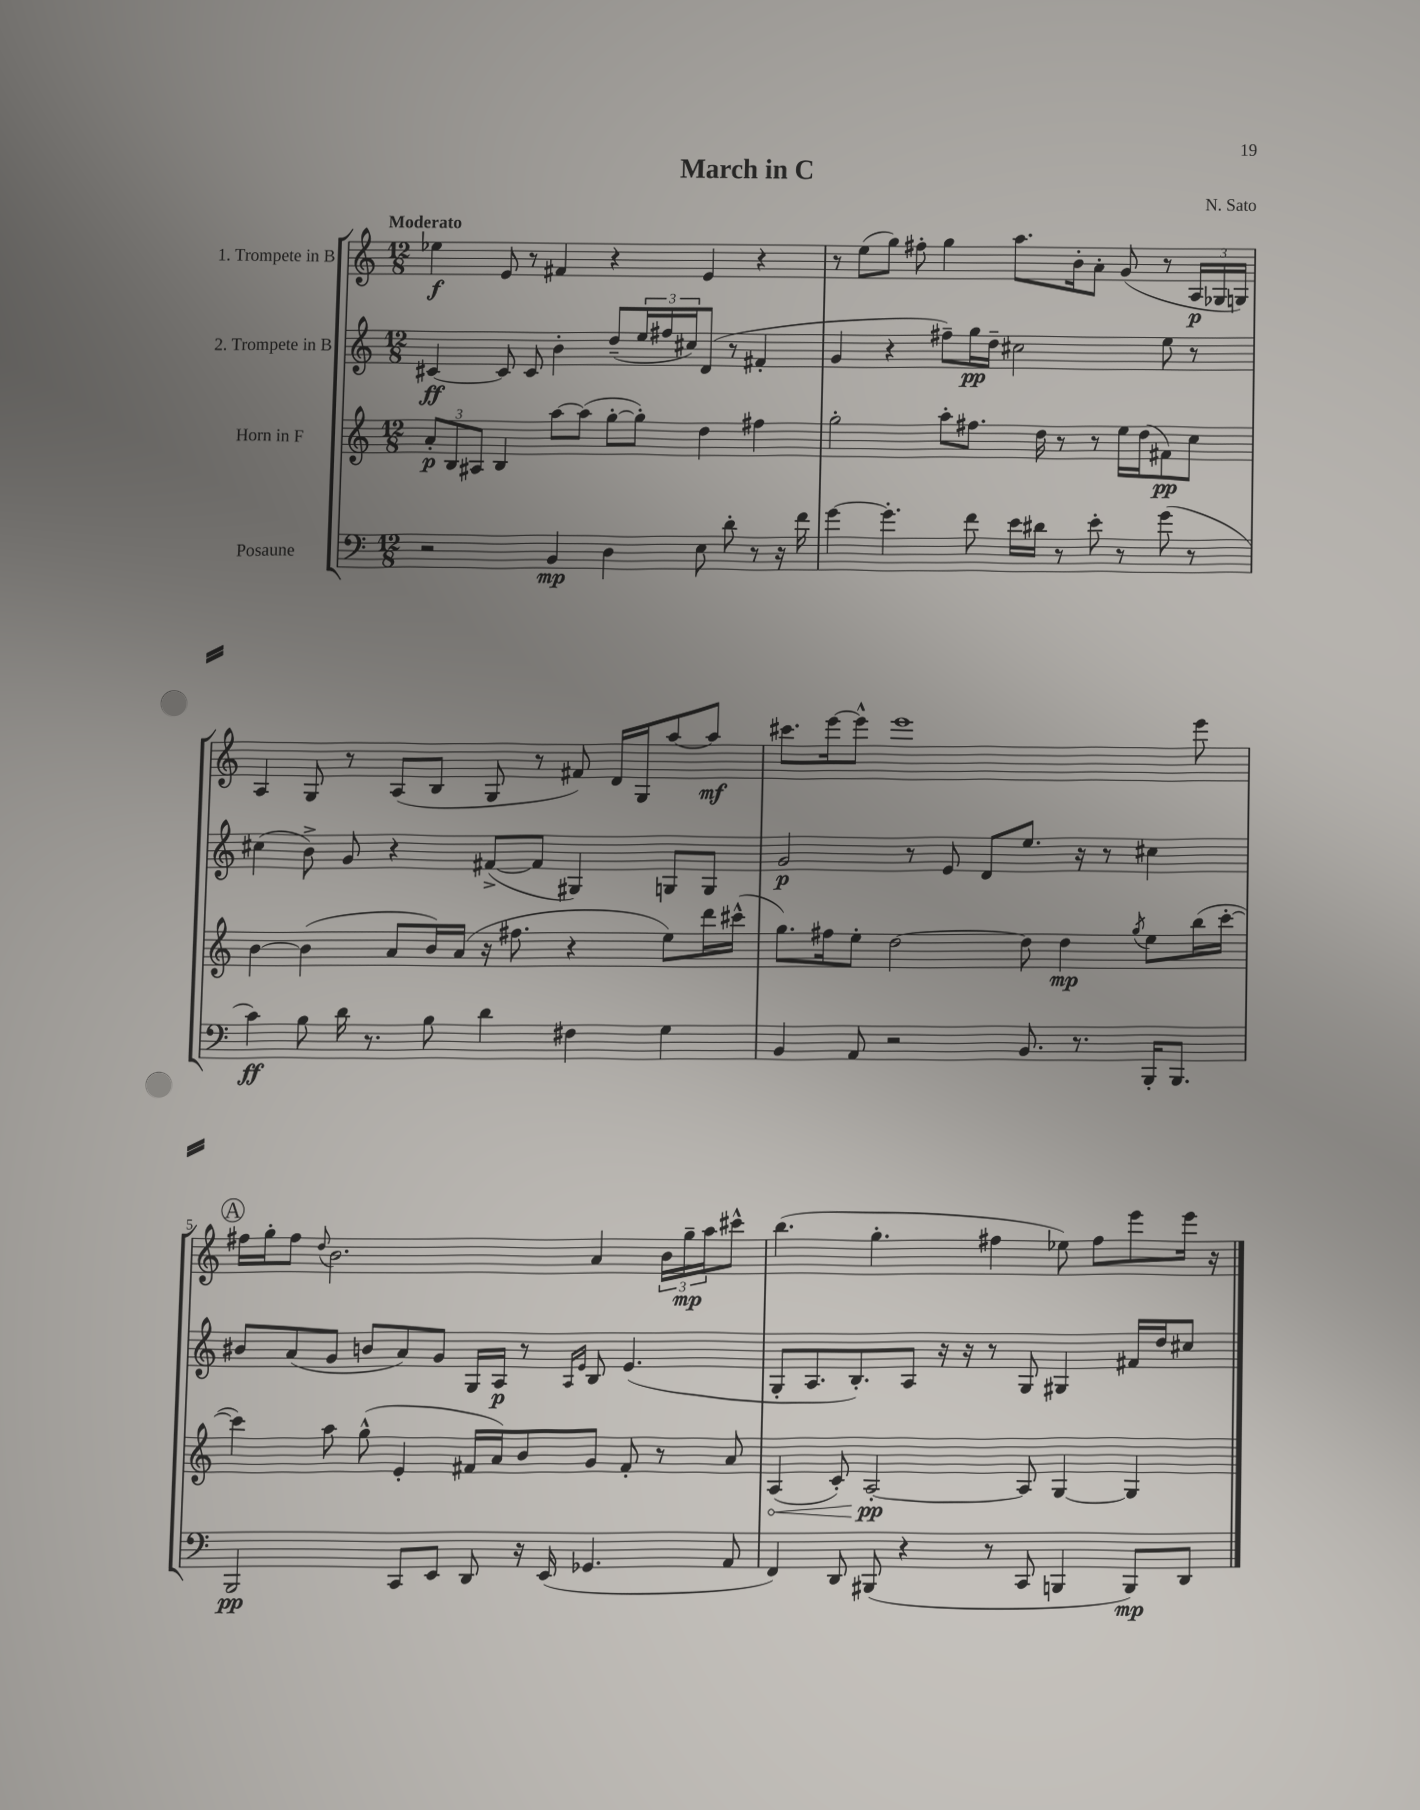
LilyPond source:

\header { title = "March in C" composer = "N. Sato" }
<<
\new StaffGroup <<
\new Staff = "s0" \with { instrumentName = "1. Trompete in B" } {
    \clef treble \key c \major \numericTimeSignature \time 12/8 \tempo "Moderato"
    ees''4\f e'8 r8 fis'4 r4 e'4 r4 |
    r8 e''8( g''8) fis''8-. g''4 a''8. b'16-. a'8-. g'8( r8 \tuplet 3/2 { a16\p ges16 g16) } |
    a4 g8 r8 a8( b8 g8 r8 fis'8) d'16 g16 a''8~ a''8\mf |
    cis'''8. e'''16~ e'''8-^ e'''1 e'''8 |
    \mark \markup { \circle "A" } fis''16 g''16-. fis''8 \appoggiatura { d''8 } b'2. a'4 \tuplet 3/2 { b'16 g''16--\mp a''16 } cis'''8-^ |
    b''4.( g''4.-. fis''4 ees''8) fis''8 e'''8 e'''16 r16 \bar "|." |
}
\new Staff = "s1" \with { instrumentName = "2. Trompete in B" } {
    \clef treble \key c \major \numericTimeSignature \time 12/8
    cis'4~\ff cis'8 cis'8 b'4-. d''8--( \tuplet 3/2 { e''16 fis''16 cis''16) } d'8( r8 fis'4-. |
    g'4 r4 fis''8--) g''16\pp d''16-- cis''2 e''8 r8 |
    cis''4( b'8->) g'8 r4 fis'8~->( fis'8 gis4) g8 g8 |
    g'2\p r8 e'8 d'8 e''8. r16 r8 cis''4 |
    \mark \markup { \circle "A" } bis'8 a'8( g'8 b'8 a'8) g'8 g16 a16\p r8 \grace { a16 e'16 } b8 e'4.( |
    g8-. a8. b8.-.) a8 r16 r16 r8 g8 gis4 fis'16 d''16 cis''8 \bar "|." |
}
\new Staff = "s2" \with { instrumentName = "Horn in F" } {
    \clef treble \key c \major \numericTimeSignature \time 12/8
    \tuplet 3/2 { a'8-.\p b8 ais8 } b4 a''8~ a''8( g''8~-. g''8-.) d''4 fis''4 |
    g''2-. a''8-. fis''8. d''16 r8 r8 e''16 d''16( fis'8\pp) c''8 |
    b'4~ b'4( a'8 b'16) a'16( r16 fis''8. r4 e''8) d'''16 cis'''16-^( |
    g''8.) fis''16 e''8-. d''2~ d''8 d''4\mp \acciaccatura { g''8 } e''8 b''16( c'''16~-. |
    \mark \markup { \circle "A" } c'''4) a''8 g''8-^( e'4-. fis'16 a'16) b'8 g'8 fis'8-. r8 a'8 |
    \once \override Hairpin.circled-tip = ##t a4\<( c'8-.) a2~-.\pp\! a8 g4~ g4 \bar "|." |
}
\new Staff = "s3" \with { instrumentName = "Posaune" } {
    \clef bass \key c \major \numericTimeSignature \time 12/8
    r2 b,4\mp d4 e8 d'8-. r8 r16 f'16 |
    g'4~ g'4.-. f'8 e'16 dis'16 r8 e'8-. r8 g'8( r8 |
    c'4\ff) b8 d'16 r8. b8 d'4 fis4 g4 |
    b,4 a,8 r2 b,8. r8. b,,16-. b,,8. |
    \mark \markup { \circle "A" } b,,2\pp c,8 e,8 d,8 r16 e,16( ges,4. a,8 |
    f,4) d,8 bis,,8( r4 r8 c,8 b,,4 b,,8\mp) d,8 \bar "|." |
}
>>
>>
\layout { \context { \Score \override BarNumber.break-visibility = ##(#f #t #t) barNumberVisibility = #(every-nth-bar-number-visible 5) } }
